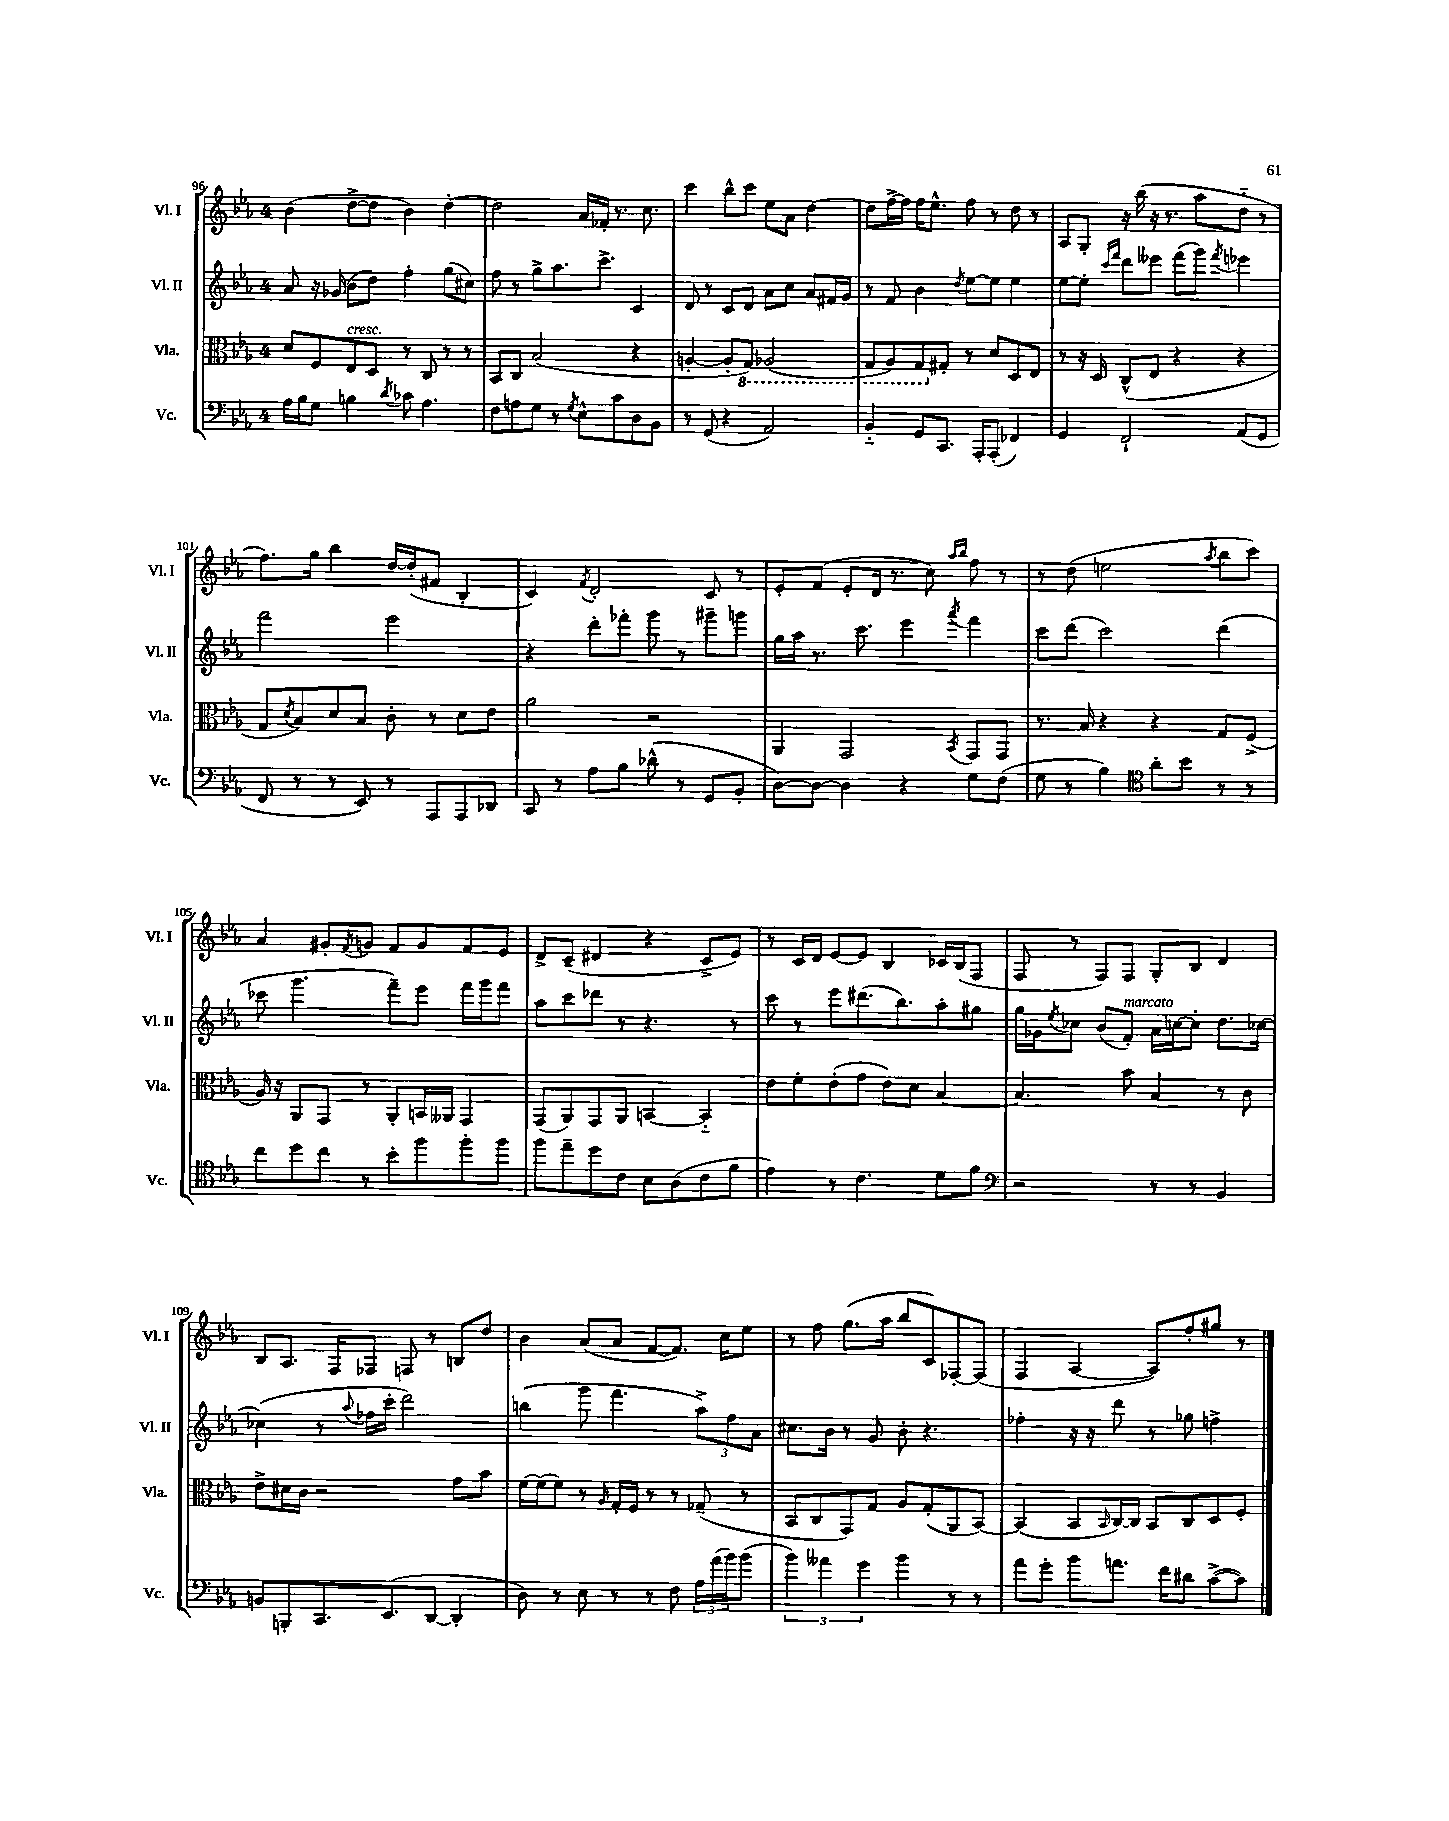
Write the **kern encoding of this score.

**kern	**kern	**kern	**kern
*part4	*part3	*part2	*part1
*staff4	*staff3	*staff2	*staff1
*I"Vc.	*I"Vla.	*I"Vl. II	*I"Vl. I
*I'Vc.	*I'Vla.	*I'Vl. II	*I'Vl. I
*clefF4	*clefC3	*clefG2	*clefG2
*k[b-e-a-]	*k[b-e-a-]	*k[b-e-a-]	*k[b-e-a-]
*M4/4	*M4/4	*M4/4	*M4/4
=96	=96	=96	=96
16A-\LL	8d/L	8a-/	(4b-\
16B-\J	.	.	.
8G\J	8F/	16r	.
.	.	(16g-X/	.
!	!LO:TX:a:i:t=cresc.	!	!
4Bn\	8E-/	8b-\L	[8dd^\L
.	8D/J	8dd\J)	8dd\J]
8qd/	.	.	.
8c-X\	8r	4ff'\	4b-\)
4.A-\	8C/	.	.
.	8r	(8gg\L	[4dd'\
.	8r	8cc#X\J)	.
=97	=97	=97	=97
8F\L	8BB-/L	8ff\	2dd\]
8An\	8C/J	8r	.
8G\J	(2B-/	8gg^\L	.
8r	.	8.aa-\	.
8qG/	.	.	.
8E-^^\L	.	.	16a-/LL
.	.	8.ccc^\J	16f-X'/JJ
8c\	.	.	8.r
8D\	4r	4c/	.
.	.	.	8.cc\
8BB-\J	.	.	.
=98	=98	=98	=98
8r	[4An'/	8d/	4ccc\
(8GG/	.	8r	.
4r	8A'/L]	8c/L	8bb-^^\L
*	*8ba	*	*
.	8GG/J)	8d/J	8ccc\J
2AA-/)	(2AA-X/	8a-\L	8ee-\L
.	.	8cc\J	8a-\J
.	.	8a-/L	[4dd\
.	.	16f#X/L	.
.	.	16g/JJ	.
=99	=99	=99	=99
4BB-/	8GG/L	8r	8dd\L]
.	8AA-/)	8f/	[16ff^\L
.	.	.	16ff\JJ]
8GG/L	8GG/	4b-\	16ff\KL
.	.	.	8.ee-^^\J
*	*X8ba	*	*
8.CC/J	8G#X'/J	.	.
.	.	8qdd/	.
.	8r	[8ee-\L	8ff\
16AAA-'/KL	.	.	.
(8AAA-'/J	8d/L	8ee-\J]	8r
4FF-X/)	8D/	4ee-\	8dd\
.	8E-/J	.	8r
=100	=100	=100	=100
4GG/	8r	[8ee-\L	8A-/L
.	16r	8ee-'\J]	8G'/J
.	16D/	.	.
.	.	16qqccc/LL	.
.	.	16qqfff/JJ	.
2FF`/	(8C^^/L	8ddd\L	16r
.	.	.	(16bb-\
.	8E-/J	8eee--X\J	16r
.	.	.	8.r
.	4r	(8fff\L	.
.	.	8ggg\J)	8aa-\L
.	.	8qfff/	.
(8AA-/L	4r	4eee-X\	8dd\J
8GG/J	.	.	8r
!!LO:LB:g=z
=101	=101	=101	=101
8FF/	8G/L	2fff\	8.ff\L)
.	8qd/	.	.
8r	8B-/)	.	.
.	.	.	16gg\Jk
8r	8d/	.	4bb-\
8EE-/)	8B-/J	.	.
8r	8c'\	2eee-\	[16dd/LL
.	.	.	(16dd'/J]
8AAA-/L	8r	.	8f#X/J
8AAA-/	8d\L	.	4B-'/
8DD-X/J	8e-\J	.	.
=102	=102	=102	=102
8CC/	2a-\	4r	4c/)
8r	.	.	.
.	.	.	8qf/
8A-\L	.	8ddd'\L	2d'/
8B-\J	.	8fff-X'\J	.
(8d-X^^\	2r	8ggg\	.
8r	.	8r	.
8GG/L	.	8ggg#X~\L	8c/
8BB-'/J	.	8gggn\J	8r
=103	=103	=103	=103
[8D\L)	4AA-/	16gg\LL	8e-'/L
.	.	16aa-\JJ	.
8D\J_	.	8.r	(8f/J
4D\]	2GG/	.	8e-'/L
.	.	8.ccc\	.
.	.	.	16d/Jk
.	.	.	8.r
4r	.	4eee-\	.
.	.	.	8cc\)
.	.	.	16qqaa-/LL
.	8qBB-/	8qaaa-/	16qqbb-/JJ
8G\L	8GG/L	4fff\	8ff\
(8F\J	8GG/J	.	8r
=104	=104	=104	=104
8G\	8.r	8ccc\L	8r
8r	.	(8ddd\J	(8dd\
.	16B-/	.	.
4B-\)	4r	2ccc\)	2een\
*clefC4	*	*	*
8a-'\L	4r	.	.
8b-\J	.	.	.
.	.	.	8qaa-/
8r	8G/L	(4ddd\	8bb-\L
8r	(8F^/J	.	8ccc\J)
!!LO:LB:g=z
=105	=105	=105	=105
8cc\L	16A-/)	8ccc-X\	4a-/
.	16r	.	.
8dd\	8AA-/L	4.ggg\	.
8cc\J	8GG/J	.	8g#X'/L
.	.	.	8qf/
8r	8r	.	8gn/J
8b-'\L	8AA-'/L	8fff~\L)	8f/L
8ff\	16BBn/L	8eee-\J	8g/
.	16AA--X/JJ	.	.
8ff'\	4GG/	16fff\LL	8f/
.	.	16ggg\J	.
8ff\J	.	8fff\J	8e-/J
=106	=106	=106	=106
8ff\L	(8GG/L	8aa-\L	8d^/L
8ee-~\	8AA-/)	8ccc\	(8c~/J
8dd\	8GG/	8ddd-X\J	4d#X/
8c\J	8AA-/J	8r	.
8B-\L	[4BBn/	4.r	4r
(8A-\	.	.	.
8c\	4BB/]	.	8c^/L
8f\J	.	8r	8e-/J)
=107	=107	=107	=107
4e-\)	8e-\L	8ccc\	8r
.	8f'\	8r	16c/LL
.	.	.	16d/JJ
8r	(8e-'\	8eee-\L	[8e-/L
4.c\	8g\J	(8.ddd#X\	8e-/J]
.	8e-\L)	.	4B-/
.	.	8.bb-\)	.
.	8d\J	.	.
8d\L	[4B-/	8aa-'\	16c-X/LL
.	.	.	(16B-/J
8f\J	.	8gg#X\J	8F/J
=108	=108	=108	=108
*clefF4	*	*	*
2r	4.B-/]	16gg\LL	8F/
.	.	16g-X\J	.
.	.	8qee-/	.
.	.	8cc-X\J	8r
.	.	(8b-/L	8F/L)
!	!	!LO:TX:a:i:t=marcato	!
.	8b-\	8f'/J)	8F/J
8r	4B-/	16a-\LL	8G'/L
.	.	[16ccn\J	.
8r	.	8cc'\J]	8B-/J
4BB-/	8r	8.dd\L	4d/
.	8c\	.	.
.	.	[16cc-X\Jk	.
!!LO:LB:g=z
=109	=109	=109	=109
8BBn/L	8e-^\L	(4cc-X\]	8B-/L
8BBBn'/	16d#X\L	.	8.A-/J
.	16c\JJ	.	.
8.CC/	2r	8r	.
.	.	.	16F/KL
.	.	8qqaa-/	.
.	.	16ff-X\LL	8F-X/J
(8.EE-/	.	16ccc'\JJ	.
.	.	2ddd\)	8Fn/
[8DD/J	.	.	8r
4DD'/]	8g\L	.	8Bn/L
.	8b-\J	.	8dd/J
=110	=110	=110	=110
8D\)	[16f\LL	(4bbn\	4b-\
.	(16f\J]	.	.
8r	8f\J)	.	.
8E-\	8r	8ggg\	(8a-/L
.	16qqA-/	.	.
8r	16G'/LL	4.fff\	8a-/J
.	16F/JJ	.	.
8r	8r	.	[8f/L
8F\	8r	.	8.f/J])
24A-\LL	(8G-X~/	12aa-^\L)	.
(24a-\	.	.	.
.	.	.	16cc\KL
24b-\J)	.	12ff\	.
(8b-\J	8r	.	8ee-\J
.	.	12a-\J	.
=111	=111	=111	=111
6b-\)	8BB-/L	8.cc#X\L	8r
.	8C/	.	8ff\
6a--X\	.	.	.
.	.	16b-\Jk	.
.	8GG/)	8r	(8.gg\L
6g\	.	.	.
.	8G/J	8g/	.
.	.	.	16aa-\Jk
4b-\	8A-/L	8b-'\	8bb-/L
.	(8G'/	4.r	8c/)
8r	8AA-/	.	[8F-X'/
8r	[8BB-/J)	.	(8F-/J]
=112	=112	=112	=112
8a-\L	(4BB-/]	4ff-X'\	4F/
8g'\J	.	.	.
8b-\L	8BB-/L	16r	[4A-/
.	.	16r	.
.	16qqBB-/	.	.
8.an\J	[16C/L)	8ddd\	.
.	16C/JJ]	.	.
.	8BB-/L	8r	8A-/L])
16f\KL	.	.	.
8d#X\J	8C/	8gg-X\	8ff'/
([8c^\L	8D/	4ffn^\	8gg#X/J
8c\J])	8F'/J	.	8r
==	==	==	==
*-	*-	*-	*-
